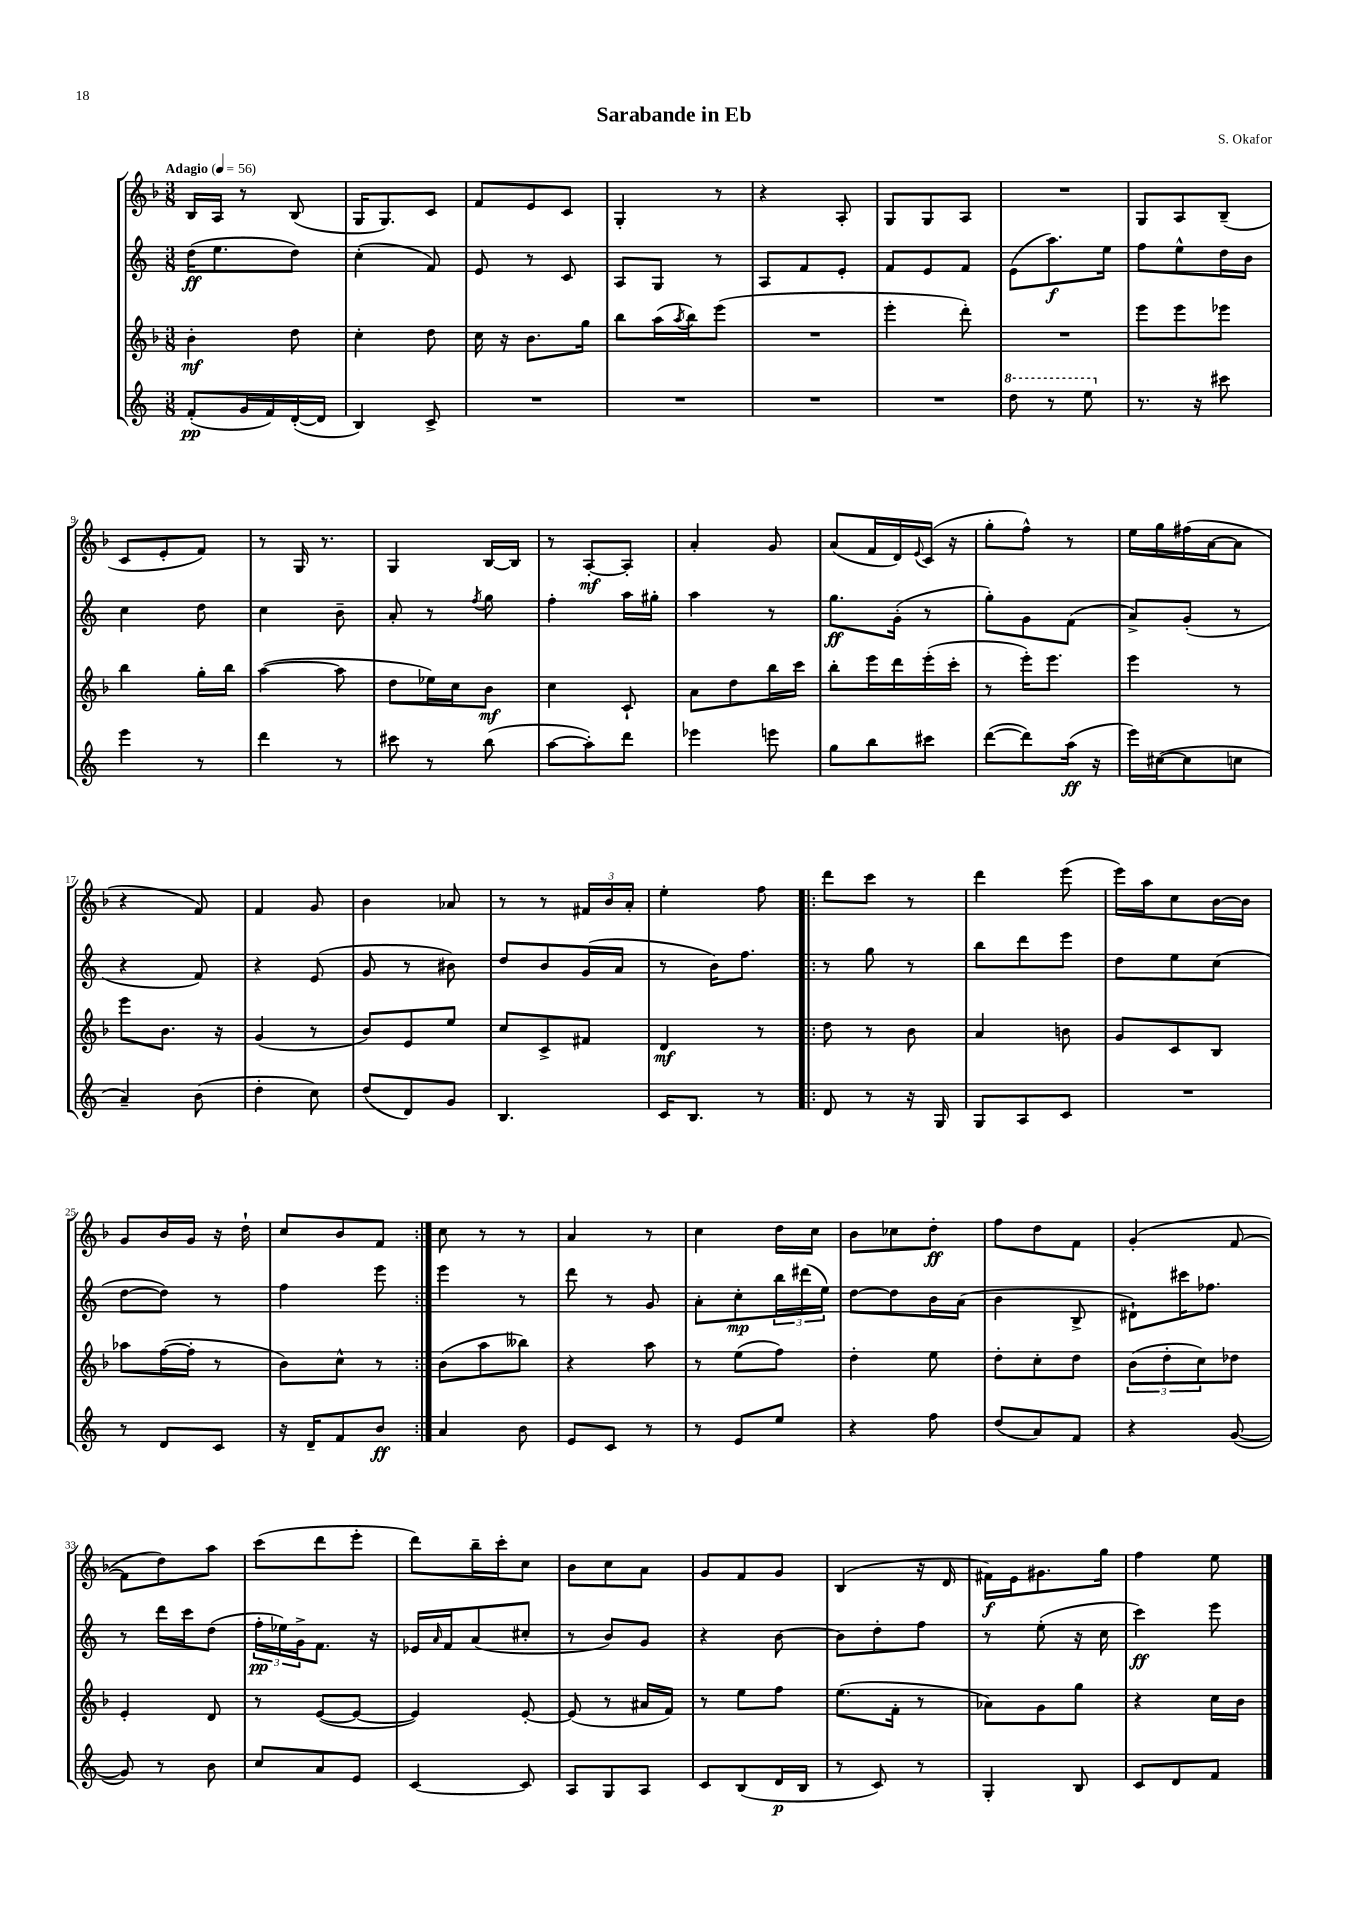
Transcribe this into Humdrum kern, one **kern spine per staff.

**kern	**kern	**kern	**kern
*staff4	*staff3	*staff2	*staff1
*clefG2	*clefG2	*clefG2	*clefG2
*k[]	*k[b-]	*k[]	*k[b-]
*M3/8	*M3/8	*M3/8	*M3/8
*MM56	*MM56	*MM56	*MM56
(8f'	4b-'	(16dd	16B-
.	.	8.ee	16A
16g	.	.	8r
16f)	.	.	.
([16d'	8dd	8dd)	(8B-
16d]	.	.	.
=	=	=	=
4B)	4cc'	(4cc'	16G
.	.	.	8.G)
8c^	8dd	8f)	8c
=	=	=	=
4.r	16cc	8e	8f
.	16r	.	.
.	8.b-	8r	8e
.	.	8c	8c
.	16gg	.	.
=	=	=	=
4.r	8bb-	8A	4G'
.	(16aa	8G	.
.	8qaa	.	.
.	16bb-)	.	.
.	(8eee	8r	8r
=	=	=	=
4.r	4.r	8A	4r
.	.	8f	.
.	.	8e'	8A'
=	=	=	=
4.r	4eee'	8f	8G
.	.	8e	8G
.	8ddd')	8f	8A
=	=	=	=
8ddd	4.r	(8e	4.r
8r	.	8.aa)	.
8eee	.	.	.
.	.	16ee	.
=	=	=	=
8.r	8eee	8ff	8G
.	8eee	8ee^^	8A
16r	.	.	.
8ccc#	8eee-	16dd	(8B-~
.	.	16b	.
=	=	=	=
4eee	4bb-	4cc	8c
.	.	.	8e'
8r	16gg'	8dd	8f)
.	16bb-	.	.
=	=	=	=
4ddd	([4aa	4cc	8r
.	.	.	16G
.	.	.	8.r
8r	8aa]	8b~	.
=	=	=	=
8ccc#	8dd	8a'	4G
8r	16ee-)	8r	.
.	16cc	.	.
.	.	8qff	.
(8bb	8b-	8gg	[16B-
.	.	.	16B-]
=	=	=	=
[8aa	4cc	4ff'	8r
8aa'])	.	.	[8A'
8ddd	8c`	16aa	8A']
.	.	16gg#'	.
=	=	=	=
4eee-	8a	4aa	4a'
.	8dd	.	.
8eee	16bb-	8r	8g
.	16ccc	.	.
=	=	=	=
8gg	8bb-'	8.gg	(8a
8bb	16eee	.	16f
.	16ddd	(16g'	16d)
.	.	.	8qqe
8ccc#	(16eee'	8r	(16c
.	16ccc'	.	16r
=	=	=	=
([8ddd	8r	8gg')	8gg'
8ddd])	16eee')	8g	8ff^^)
.	8.eee	.	.
(16aa	.	(8f	8r
16r	.	.	.
=	=	=	=
16eee)	4eee	8a^)	16ee
([16cc#	.	.	16gg
8cc#]	.	(8g'	(16ff#
.	.	.	[16a
8cc	8r	8r	8a]
=	=	=	=
4a~)	8eee	4r	4r
.	8.b-	.	.
(8b	.	8f)	8f)
.	16r	.	.
=	=	=	=
4dd'	(4g	4r	4f
8cc)	8r	(8e	8g
=	=	=	=
(8dd	8b-)	8g	4b-
8d)	8e	8r	.
8g	8ee	8b#)	8a-
=	=	=	=
4.B	8cc	8dd	8r
.	8c^	8b	8r
.	8f#	(16g	24f#
.	.	.	24b-
.	.	16a	.
.	.	.	24a'
=	=	=	=
16c	4d	8r	4ee'
8.B	.	.	.
.	.	16b)	.
.	.	8.ff	.
8r	8r	.	8ff
=!|:	=!|:	=!|:	=!|:
8d	8dd	8r	8ddd
8r	8r	8gg	8ccc
16r	8b-	8r	8r
16G	.	.	.
=	=	=	=
8G	4a	8bb	4ddd
8A	.	8ddd	.
8c	8b	8eee	(8eee
=	=	=	=
4.r	8g	8dd	16eee)
.	.	.	16aa
.	8c	8ee	8cc
.	8B-	(8cc	[16b-
.	.	.	16b-]
=	=	=	=
8r	8aa-	[8dd	8g
8d	([16ff	8dd])	16b-
.	16ff']	.	16g
8c	8r	8r	16r
.	.	.	16dd`
=	=	=	=
16r	8b-)	4ff	8cc
16d~	.	.	.
8f	8cc^^	.	8b-
8b	8r	8eee	8f
=:|!	=:|!	=:|!	=:|!
4a	(8b-	4eee	8cc
.	8aa	.	8r
8b	8bb--)	8r	8r
=	=	=	=
8e	4r	8ddd	4a
8c	.	8r	.
8r	8aa	8g	8r
=	=	=	=
8r	8r	8a'	4cc
8e	(8ee	8cc'	.
8ee	8ff)	24bb	16dd
.	.	(24ddd#	.
.	.	.	16cc
.	.	24ee)	.
=	=	=	=
4r	4dd'	[8dd	8b-
.	.	8dd]	8cc-
8ff	8ee	16b	8dd'
.	.	(16a	.
=	=	=	=
(8dd	8dd'	4b	8ff
8a)	8cc'	.	8dd
8f	8dd	8B^	8f
=	=	=	=
4r	(12b-	8d#`)	(4g'
.	12dd'	.	.
.	.	16ccc#	.
.	12cc)	.	.
.	.	8.ff-	.
([8g	8dd-	.	[8f
=	=	=	=
8g])	4e'	8r	8f]
8r	.	16ddd	8dd)
.	.	16ccc	.
8b	8d	(8dd	8aa
=	=	=	=
8cc	8r	24ff'	(8ccc
.	.	24ee-)	.
.	.	24g^	.
8a	([8e	8.f	8ddd
8e	8e_	.	8eee'
.	.	16r	.
=	=	=	=
[4c	4e])	16e-	8ddd)
.	.	16qqa	.
.	.	16f	.
.	.	(8a	16bb-~
.	.	.	16ccc'
8c]	[8e'	8cc#'	8cc
=	=	=	=
8A	(8e]	8r	8b-
8G	8r	8b)	8cc
8A	16a#	8g	8a
.	16f)	.	.
=	=	=	=
8c	8r	4r	8g
(8B	8ee	.	8f
16d	8ff	[8b	8g
16B	.	.	.
=	=	=	=
8r	(8.ee	8b]	(4B-
8c)	.	8dd'	.
.	16f'	.	.
8r	8r	8ff	16r
.	.	.	16d
=	=	=	=
4G'	8a-)	8r	16f#)
.	.	.	16e
.	8g	(8ee'	8.g#
8B	8gg	16r	.
.	.	16cc	16gg
=	=	=	=
8c	4r	4ccc)	4ff
8d	.	.	.
8f	16cc	8eee	8ee
.	16b-	.	.
==	==	==	==
*-	*-	*-	*-
